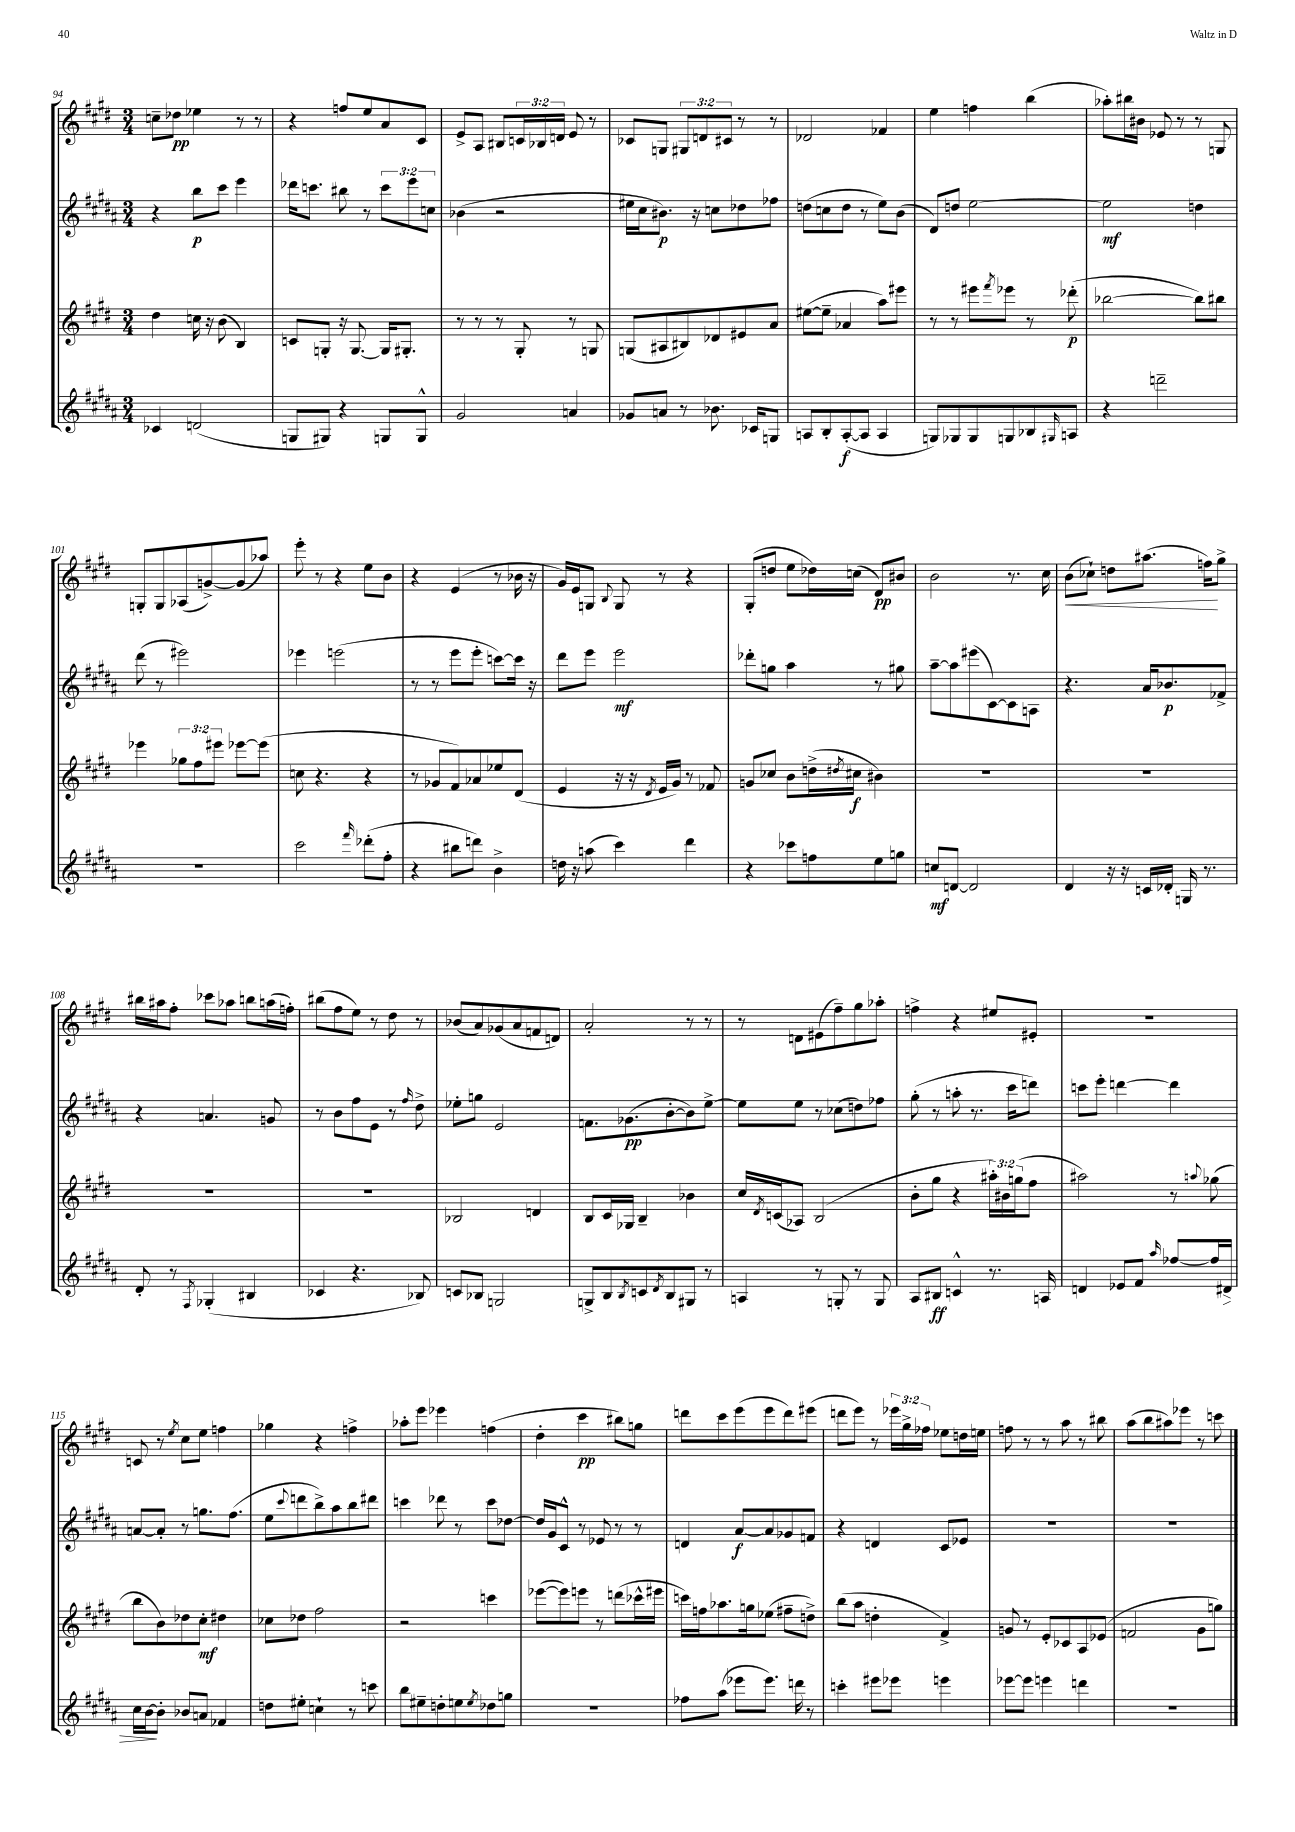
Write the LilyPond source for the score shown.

<<
\new StaffGroup <<
\new Staff = "s0" {
    \clef treble \key e \major \numericTimeSignature \time 3/4 \override Staff.TupletNumber.text = #tuplet-number::calc-fraction-text
    c''8-- des''8\pp ees''4 r8 r8 |
    r4 f''8 e''8 a'8 cis'8 |
    e'8-> a8 bis8 \tuplet 3/2 { c'16 bes16 d'16 } e'8 r8 |
    ces'8 g8 \tuplet 3/2 { gis8 d'8 cis'8 } r8 r8 |
    des'2 fes'4 |
    e''4 f''4 b''4( |
    aes''8-.) bis''16 bis'16 ees'8 r8 r8 g8 |
    g8-. g8 aes8( g'8~->) g'8( aes''8) |
    e'''8-. r8 r4 e''8 b'8 |
    r4 e'4( r8 bes'16 r16 |
    gis'16) e'16 g8 \appoggiatura { b8 } g8 r8 r4 |
    gis8-.( d''8 e''8 des''16) c''16( dis'8\pp) bis'8 |
    b'2 r8. cis''16 |
    b'8\<( ces''8-!) d''8 ais''8.( f''16\!) gis''8-> |
    bis''16 ais''16 fis''8-. ces'''8 aes''8 b''8 a''16( f''16-.) |
    bis''8( fis''8 e''8) r8 dis''8 r8 |
    bes'8( a'8) ges'8( a'8 f'8 d'8) |
    a'2-. r8 r8 |
    r8 d'8 eis'8( fis''8--) gis''8 aes''8-. |
    f''4-> r4 eis''8 eis'8-. |
    R2. |
    c'8 r8 \acciaccatura { e''8 } cis''8 e''8 f''4 |
    ges''4 r4 f''4-> |
    aes''8-. e'''8 ees'''4 f''4( |
    dis''4-. cis'''4\pp bis''8) g''8 |
    d'''8 cis'''8 e'''8( e'''8 d'''8) eis'''8( |
    d'''8 e'''8) r8 \tuplet 3/2 { ees'''16 gis''16-> fes''16 } ees''8 d''16 e''16 |
    f''8 r8 r8 a''8 r8 bis''8 |
    a''8( b''8 ais''8) ees'''8 r8 c'''8 \bar "|." |
}
\new Staff = "s1" {
    \clef treble \key b \major \numericTimeSignature \time 3/4 \override Staff.TupletNumber.text = #tuplet-number::calc-fraction-text
    r4 b''8\p cis'''8 e'''4 |
    des'''16 c'''8. bis''8 r8 \tuplet 3/2 { c'''8 e'''8 c''8 } |
    bes'4( r2 |
    eis''16 cis''16 bis'8.\p) r16 c''8 des''8 fes''8 |
    d''8( c''8 d''8 r8 e''8) b'8( |
    dis'8) d''8 e''2~ |
    e''2\mf d''4 |
    dis'''8( r8 eis'''2) |
    ees'''4 e'''2( |
    r8 r8 e'''8 e'''8-. c'''8~) c'''16 r16 |
    dis'''8 e'''8 e'''2\mf |
    des'''8-. g''8 ais''4 r8 gis''8 |
    ais''8~-- ais''8 eis'''8( cis'8~) cis'8 a8 |
    r4. ais'16 bes'8.\p fes'8-> |
    r4 a'4. g'8 |
    r8 b'8 fis''8 e'8 r8 \grace { fis''16 } dis''8-> |
    ees''8-. g''8 e'2 |
    f'8. ges'8.\pp( b'8~-. b'8) e''8~-> |
    e''8 e''8 r8 ces''8( d''8) fes''8 |
    gis''8-.( r8 a''8-. r8. cis'''16 d'''8) |
    c'''8 e'''8-. d'''4~ d'''4 |
    a'8~ a'8-. r8 g''8. fis''8.( |
    e''8 \appoggiatura { cis'''8 } d'''8 b''8->) ais''8 b''8 dis'''8 |
    c'''4 des'''8 r8 c'''8 des''8~ |
    des''16 gis'16 cis'8-^ r8 ees'8 r8 r8 |
    d'4 ais'8~\f ais'8 ges'8 f'8 |
    r4 d'4 cis'8 ees'8 |
    R2. |
    R2. \bar "|." |
}
\new Staff = "s2" {
    \clef treble \key e \major \numericTimeSignature \time 3/4 \override Staff.TupletNumber.text = #tuplet-number::calc-fraction-text
    dis''4 c''16 r16 b'8( b4) |
    c'8 g8-. r16 g8.~ g16 gis8.-. |
    r8 r8 r8 gis8-. r8 g8 |
    g8( ais8 bis8) des'8 eis'8 a'8 |
    eis''8~( eis''8-- aes'4 a''8) eis'''8 |
    r8 r8 eis'''8 \acciaccatura { fis'''8 } ees'''8 r8 des'''8-.\p( |
    bes''2~ bes''8) bis''8 |
    ees'''4 \tuplet 3/2 { ges''8 fis''8 eis'''8 } ees'''8~ ees'''8( |
    c''8 r4. r4 |
    r8 ges'8 fis'8) aes'8 ees''8 dis'8( |
    e'4 r16 r16 \acciaccatura { dis'8 } e'16 gis'16) r8 fes'8 |
    g'8 ces''8 b'8 d''16->( \acciaccatura { dis''8 } cis''16\f bis'4) |
    R2. |
    R2. |
    R2. |
    R2. |
    bes2 d'4 |
    b8 cis'16 ges16 b4-- bes'4 |
    cis''16 \acciaccatura { dis'8 } c'16( aes8) b2( |
    b'8-. gis''8 r4 \tuplet 3/2 { ais''16-.) bis'16 g''16( } fis''8 |
    ais''2) r8 \appoggiatura { a''8 } ges''8( |
    b''8 b'8) des''8 cis''8-.\mf dis''4 |
    ces''8 des''8 fis''2 |
    r2 c'''4 |
    ees'''8~( ees'''8) e'''8 r8 d'''8( ces'''16-^ eis'''16 |
    c'''16) f''16 aes''8. g''16 ees''8( fis''8-- d''8->) |
    b''8( a''8 d''4-. fis'4->) |
    g'8 r8 e'8-. ces'8 a8 ees'8( |
    f'2 gis'8 g''8) \bar "|." |
}
\new Staff = "s3" {
    \clef treble \key b \major \numericTimeSignature \time 3/4
    ces'4 d'2( |
    g8 gis8) r4 g8 g8-^ |
    gis'2 a'4 |
    ges'8 a'8 r8 bes'8. ces'16 g8 |
    a8 b8-. a8~-.\f( a8 a4 |
    g8) ges8 ges8 g8 bes8 \grace { gis16 } a8 |
    r4 d'''2-- |
    R2. |
    cis'''2 \grace { fis'''16 } des'''8-.( fis''8-. |
    r4 bis''8 d'''8) b'4-> |
    d''16 r16 a''8( cis'''4) dis'''4 |
    r4 ces'''8 f''8 e''8 g''8 |
    c''8\mf d'8~ d'2 |
    dis'4 r16 r16 c'16 des'16-. g16 r8. |
    dis'8-. r8 \acciaccatura { fis8 } ges4-.( bis4 |
    ces'4 r4. bes8) |
    c'8 bes8 g2 |
    g8-> b8 \acciaccatura { b8 } c'8 \acciaccatura { dis'8 } b8 gis8 r8 |
    a4 r8 g8-. r8 g8 |
    ais8 bis8\ff c'4-^ r8. a16 |
    d'4 ees'8 fis'8 \grace { ais''16 } fes''8~ fes''16 dis'16\> |
    cis''16 b'16~\! b'8-. bes'8 a'8 fes'4 |
    d''8 eis''8-. c''4-! r8 c'''8 |
    b''8 eis''8-- d''8-. e''8 \acciaccatura { e''8 } des''8 g''8 |
    R2. |
    fes''8 ais''8( ees'''8 ees'''8.) d'''16 r8 |
    c'''4-. eis'''8 ees'''8 e'''4 |
    ees'''8~ ees'''8 e'''4 d'''4 |
    R2. \bar "|." |
}
>>
>>
\layout { \context { \Score currentBarNumber = #94 } }
